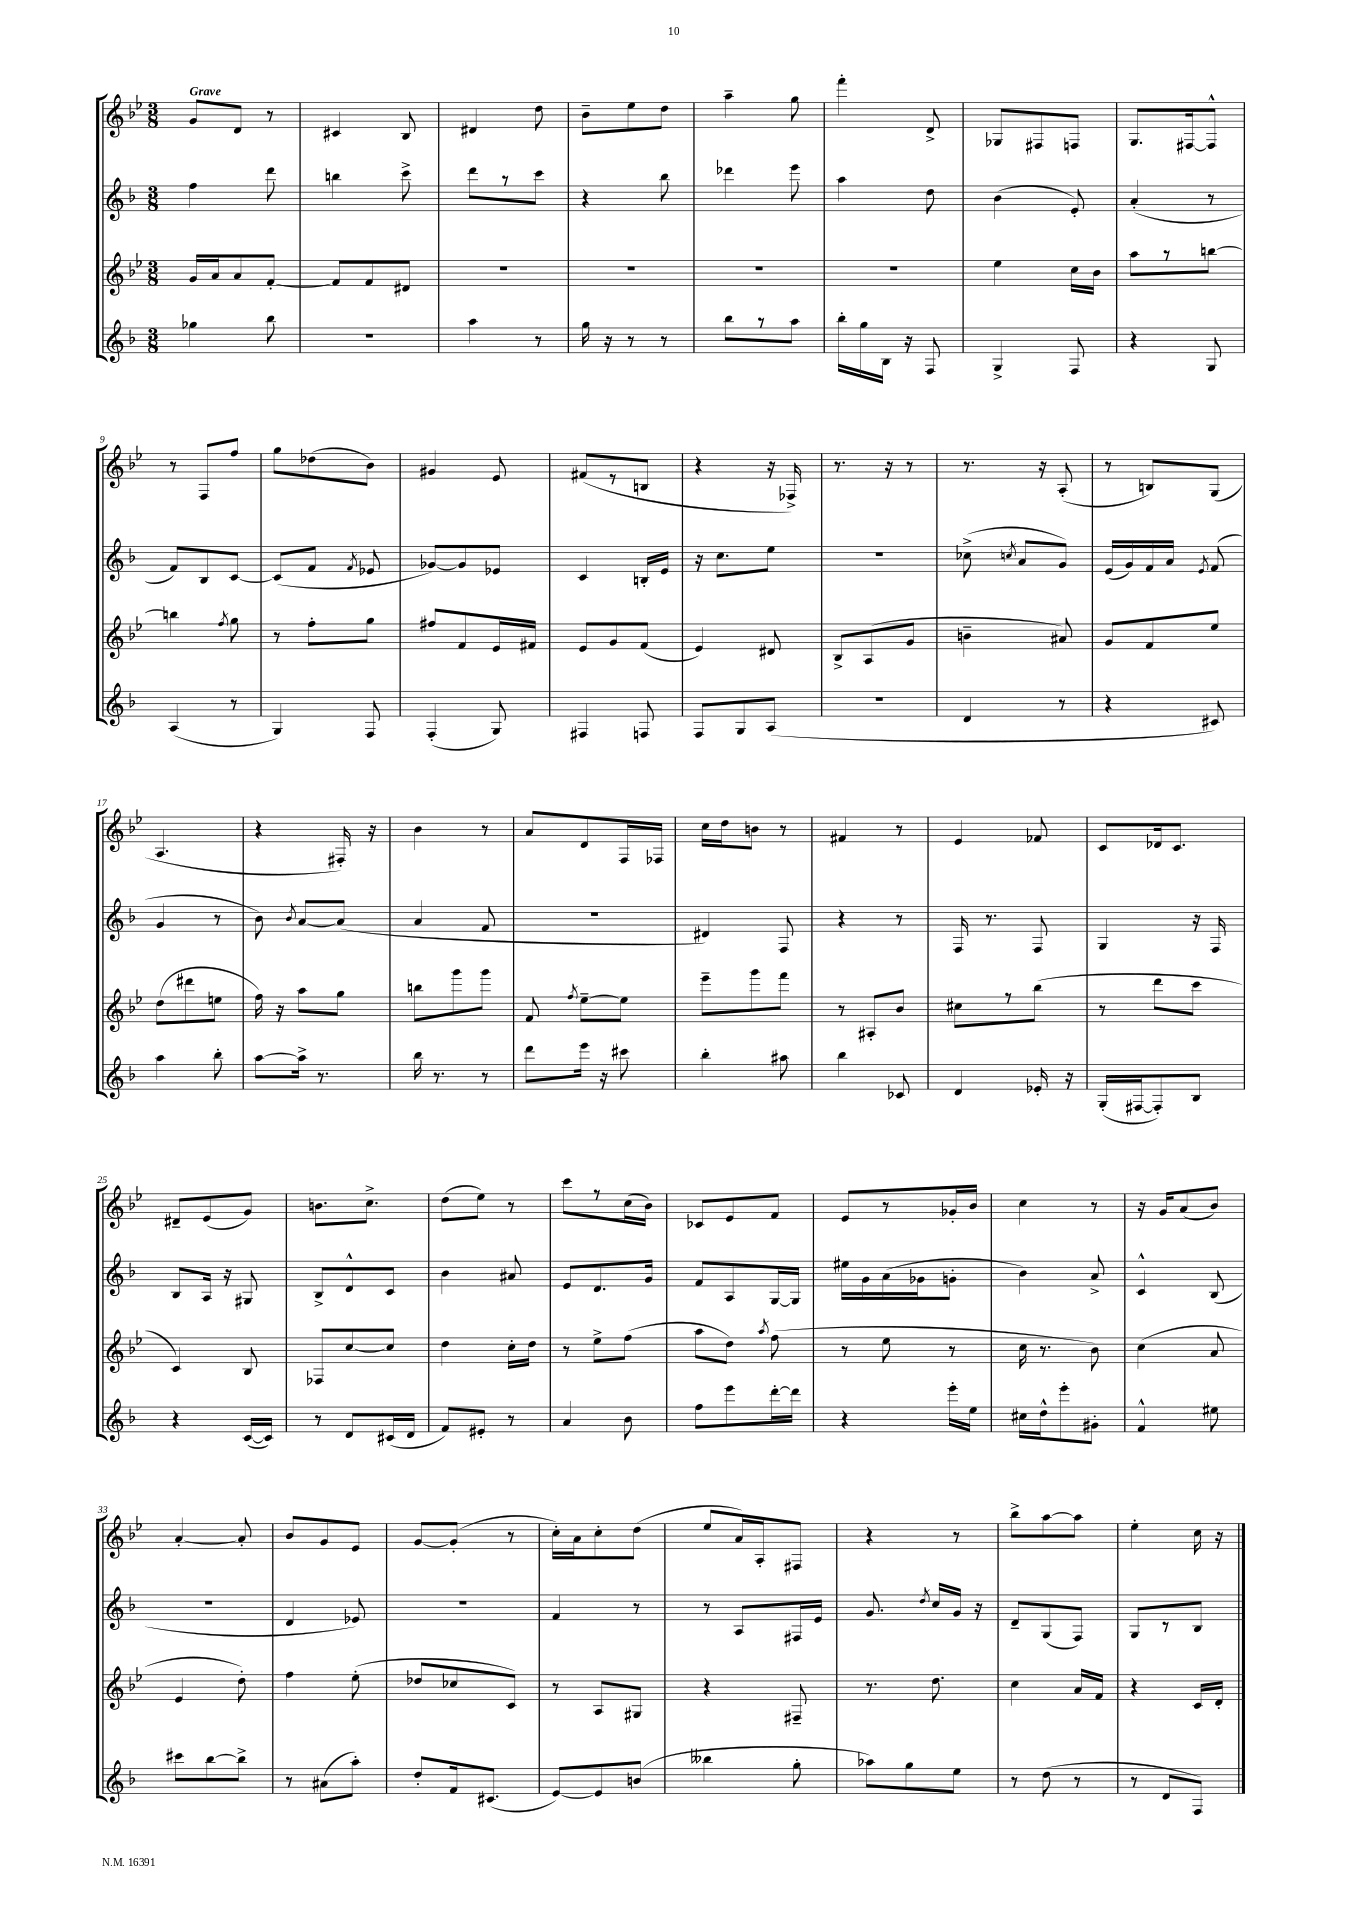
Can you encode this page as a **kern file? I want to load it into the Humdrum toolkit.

**kern	**kern	**kern	**kern
*part4	*part3	*part2	*part1
*staff4	*staff3	*staff2	*staff1
*clefG2	*clefG2	*clefG2	*clefG2
*k[b-]	*k[b-e-]	*k[b-]	*k[b-e-]
*M3/8	*M3/8	*M3/8	*M3/8
=1	=1	=1	=1
!	!	!	!LO:TX:a:B:t=Grave
4gg-X\	16g/LL	4ff\	8g/L
.	16a/J	.	.
.	8a/	.	8d/J
8bb-\	[8f'/J	8ddd\	8r
=2	=2	=2	=2
4.r	8f/L]	4bbn\	4c#X/
.	8f/	.	.
.	8d#X/J	8ccc^\	8B-/
=3	=3	=3	=3
4aa\	4.r	8ddd\L	4d#X/
.	.	8r	.
8r	.	8ccc\J	8dd\
=4	=4	=4	=4
16gg\	4.r	4r	8b-~\L
16r	.	.	.
8r	.	.	8ee-\
8r	.	8bb-\	8dd\J
=5	=5	=5	=5
8bb-\L	4.r	4ddd-X\	4aa~\
8r	.	.	.
8aa\J	.	8eee\	8gg\
=6	=6	=6	=6
16bb-'\LL	4.r	4aa\	4fff'\
16gg\	.	.	.
16B-\JJ	.	.	.
16r	.	.	.
8F/	.	8dd\	8d^/
=7	=7	=7	=7
4G^/	4ee-\	(4b-\	8G-X/L
.	.	.	8F#X/
8F/	16cc\LL	8e'/)	8Fn/J
.	16b-\JJ	.	.
=8	=8	=8	=8
4r	8aa\L	(4a'/	8.G/L
.	8r	.	.
.	.	.	[16F#X/k
8G/	[8bbn\J	8r	8F#^^/J]
!!LO:LB:g=z
=9	=9	=9	=9
(4A/	4bbn\]	8f/L)	8r
.	.	8B-/	8F/L
.	8qff/	.	.
8r	8gg\	[8c/J	8ff/J
=10	=10	=10	=10
4G/)	8r	(8c/L]	8gg\L
.	8ff'\L	8f/J	(8dd-X\
.	.	8qf/	.
8F/	8gg\J	8e-X/	8b-\J)
=11	=11	=11	=11
(4F'/	8ff#X/L	[8g-X/L)	4g#X/
.	8f/	8g-/]	.
8G/)	16e-/L	8e-X/J	8e-/
.	16f#X/JJ	.	.
=12	=12	=12	=12
4F#X/	8e-/L	4c/	(8f#X/L
.	8g/	.	8r
8Fn/	(8f/J	16Bn'/LL	8Bn/J
.	.	16e/JJ	.
=13	=13	=13	=13
8F/L	4e-/)	16r	4r
.	.	8.cc\L	.
8G/	.	.	.
(8A/J	8d#X/	8ee\J	16r
.	.	.	16F-X^/)
=14	=14	=14	=14
4.r	8B-^/L	4.r	8.r
.	(8A/	.	.
.	.	.	16r
.	8g/J	.	8r
=15	=15	=15	=15
4d/	4bn~\	(8cc-X^\	8.r
.	.	8qccn/	.
.	.	8a/L	.
.	.	.	16r
8r	8a#X/)	8g/J)	(8A'/
=16	=16	=16	=16
4r	8g/L	(16e/LL	8r
.	.	16g/)	.
.	8f/	16f/	8Bn/L)
.	.	16a/JJ	.
.	.	8qe/	.
8c#X/)	8ee-/J	(8f/	(8G/J
!!LO:LB:g=z
=17	=17	=17	=17
4aa\	(8dd\L	4g/	4.A/
.	8ddd#X\	.	.
8bb-'\	8een\J	8r	.
=18	=18	=18	=18
[8aa\L	16ff\)	8b-\)	4r
.	16r	.	.
.	.	8qb-/	.
16aa^\Jk]	8aa\L	[8a/L	.
8.r	.	.	.
.	8gg\J	(8a/J]	16F#X'/)
.	.	.	16r
=19	=19	=19	=19
16bb-\	8bbn\L	4a/	4b-\
8.r	.	.	.
.	8ggg\	.	.
8r	8ggg\J	8f/	8r
=20	=20	=20	=20
8ddd\L	8f/	4.r	8a/L
.	8qff/	.	.
16eee\Jk	[8ee-~\L	.	8d/
16r	.	.	.
8ccc#X\	8ee-\J]	.	16F/L
.	.	.	16F-X/JJ
=21	=21	=21	=21
4bb-'\	8eee-~\L	4d#X/)	16cc\LL
.	.	.	16dd\J
.	8ggg\	.	8bn\J
8aa#X\	8fff\J	8F/	8r
=22	=22	=22	=22
4bb-\	8r	4r	4f#X/
.	8A#X'/L	.	.
8c-X/	8b-/J	8r	8r
=23	=23	=23	=23
4d/	8cc#X\L	16F/	4e-/
.	.	8.r	.
.	8r	.	.
16e-X'/	(8bb-\J	8F/	8f-X/
16r	.	.	.
=24	=24	=24	=24
(16G'/LL	8r	4G/	8c/L
[16F#X/J	.	.	.
8F#'/])	8ddd\L	.	16d-X/k
.	.	.	8.c/J
8B-/J	8ccc\J	16r	.
.	.	16F/	.
!!LO:LB:g=z
=25	=25	=25	=25
4r	4c/)	8B-/L	8d#X~/L
.	.	16A/Jk	(8e-/
.	.	16r	.
([16c/LL	8B-/	8G#X/	8g/J)
16c/JJ])	.	.	.
=26	=26	=26	=26
8r	8F-X/L	8B-^/L	8.bn\L
8d/L	[8cc/	8d^^/	.
.	.	.	8.cc^\J
(16c#X/L	8cc/J]	8c/J	.
16d/JJ	.	.	.
=27	=27	=27	=27
8f/L)	4dd\	4b-\	(8dd\L
8e#X'/J	.	.	8ee-\J)
8r	16cc'\LL	8a#X/	8r
.	16dd\JJ	.	.
=28	=28	=28	=28
4a/	8r	8e/L	8ccc\L
.	8ee-^\L	8.d/	8r
8b-\	(8ff\J	.	(16cc\L
.	.	16g/Jk	16b-\JJ)
=29	=29	=29	=29
8ff\L	8aa\L	8f/L	8c-X/L
8eee\	8dd\J)	8A/	8e-/
.	8qaa/	.	.
[16ddd'\L	(8ff\	[16G/L	8f/J
16ddd\JJ]	.	16G/JJ]	.
=30	=30	=30	=30
4r	8r	16ee#X\LL	8e-/L
.	.	16g\	.
.	8ee-\	(16a\	8r
.	.	16g-X\J	.
16eee'\LL	8r	8gn'\J	16g-X'/L
16ee\JJ	.	.	16b-/JJ
=31	=31	=31	=31
16cc#X\LL	16cc\	4b-\)	4cc\
16dd^^\J	8.r	.	.
8eee'\	.	.	.
8g#X'\J	8b-\)	8a^/	8r
=32	=32	=32	=32
4f^^/	(4cc\	4c^^/	16r
.	.	.	16g/KL
.	.	.	(8a/
8ee#X\	8a/	(8B-/	8b-/J)
!!LO:LB:g=z
=33	=33	=33	=33
8ccc#X\L	4e-/	4.r	[4a'/
[8bb-\	.	.	.
8bb-^\J]	8dd'\)	.	8a'/]
=34	=34	=34	=34
8r	4ff\	4d/	8b-/L
(8a#X\L	.	.	8g/
8aa'\J)	(8ee-'\	8e-X/)	8e-/J
=35	=35	=35	=35
8dd'/L	8dd-X/L	4.r	[8g/L
16f/k	8cc-X/	.	(8g'/J]
(8.c#X/J	.	.	.
.	8c/J)	.	8r
=36	=36	=36	=36
[8e/L)	8r	4f/	16cc'\LL)
.	.	.	16a\J
8e/]	8A/L	.	8cc'\
(8bn/J	8G#X/J	8r	(8dd\J
=37	=37	=37	=37
4bb--X\	4r	8r	8ee-/L
.	.	8A/L	16a/L)
.	.	.	16A'/J
8gg'\	8F#X~/	16F#X/L	8F#X/J
.	.	16e/JJ	.
=38	=38	=38	=38
8aa-X\L)	8.r	8.g/	4r
8gg\	.	.	.
.	.	8qdd/	.
.	8.dd\	16cc/LL	.
8ee\J	.	16g/JJ	8r
.	.	16r	.
=39	=39	=39	=39
8r	4cc\	8d~/L	8bb-^\L
(8dd\	.	(8G/	[8aa\
8r	16a/LL	8F/J)	8aa\J]
.	16f/JJ	.	.
=40	=40	=40	=40
8r	4r	8G/L	4ee-'\
8d/L	.	8r	.
8F/J)	16c/LL	8B-/J	16cc\
.	16d'/JJ	.	16r
==	==	==	==
*-	*-	*-	*-
